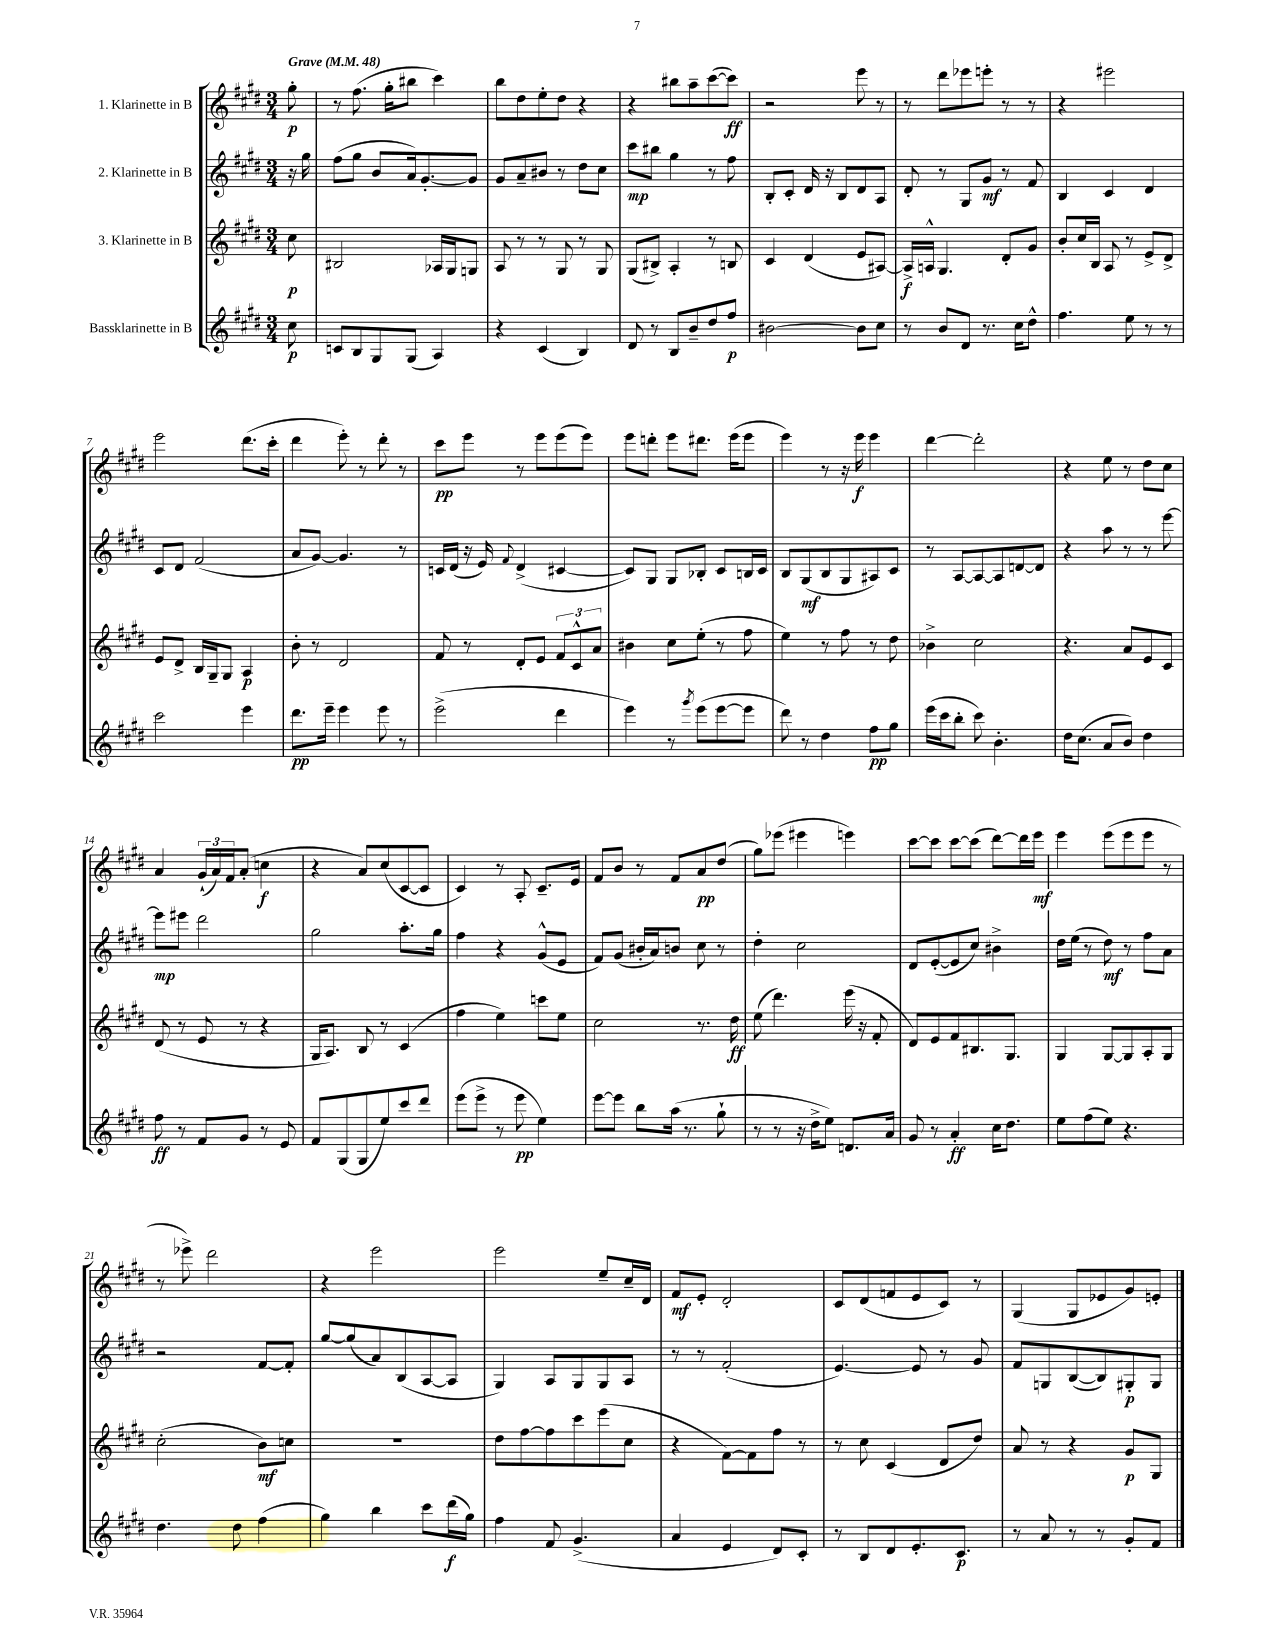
<<
\new StaffGroup <<
\new Staff = "s0" \with { instrumentName = "1. Klarinette in B" } {
    \clef treble \key e \major \numericTimeSignature \time 3/4 \partial 8 \tempo "Grave" 4 = 48
    gis''8-.\p |
    r8 fis''8.( gis''16-. bis''8 cis'''4) |
    b''8 dis''8 e''8-. dis''8 r4 |
    r4 bis''8 a''8-- cis'''8~( cis'''8\ff) |
    r2 e'''8 r8 |
    r8 dis'''8 ees'''8 e'''8-. r8 r8 |
    r4 eis'''2 |
    e'''2 dis'''8.( cis'''16-. |
    dis'''4 e'''8-.) r8 dis'''8-. r8 |
    cis'''8\pp e'''8 r8 e'''8 e'''8( e'''8) |
    e'''8 d'''8-. e'''8 dis'''8. e'''16( e'''8 |
    e'''4) r8 r16 e'''16\f e'''4 |
    dis'''4~ dis'''2-. |
    r4 e''8 r8 dis''8 cis''8 |
    a'4 \tuplet 3/2 { gis'16-!( a'16) fis'16 } a'8-.( c''4\f |
    r4 a'8) cis''8( cis'8~ cis'8 |
    cis'4) r8 a8-. cis'8.-- e'16 |
    fis'8 b'8 r8 fis'8 a'8\pp dis''8( |
    gis''8) ees'''8( eis'''4 e'''4) |
    cis'''8~ cis'''8 cis'''8~ cis'''8( dis'''8~) dis'''16 e'''16\mf |
    e'''4 e'''8( e'''8 e'''8 r8 |
    r8 ees'''8->) dis'''2 |
    r4 e'''2 |
    e'''2 e''8-- cis''16-- dis'16 |
    fis'8\mf e'8-. dis'2-. |
    cis'8 dis'8( f'8 e'8 cis'8) r8 |
    gis4( gis8 ees'8 gis'8) e'8-. \bar "|." |
}
\new Staff = "s1" \with { instrumentName = "2. Klarinette in B" } {
    \clef treble \key e \major \numericTimeSignature \time 3/4 \partial 8
    r16 gis''16 |
    fis''8( gis''8 b'8 a'16) gis'8.~-. gis'8 |
    gis'8 a'8-- bis'8 r8 dis''8 cis''8 |
    cis'''8\mp bis''8 gis''4 r8 fis''8 |
    b8-. cis'8-. dis'16 r16 b8 dis'8 a8 |
    dis'8-. r8 gis8 gis'8\mf r8 fis'8 |
    b4 cis'4 dis'4 |
    cis'8 dis'8 fis'2( |
    a'8 gis'8~) gis'4. r8 |
    c'16 dis'16( r16 e'16) \appoggiatura { fis'8 } dis'4->( cis'4~ |
    cis'8) gis8 gis8 bes8-. cis'8 b16 cis'16 |
    b8 gis8\mf( b8 gis8 ais8) cis'8 |
    r8 a8~ a8~ a8 d'8~ d'8 |
    r4 a''8 r8 r8 e'''8~ |
    e'''8\mp eis'''8 dis'''2 |
    gis''2 a''8.-. gis''16 |
    fis''4 r4 gis'8-^( e'8 |
    fis'8) gis'8( bis'16-. a'16) b'8 cis''8 r8 |
    dis''4-. cis''2 |
    dis'8 e'8~-.( e'8 cis''8) bis'4-> |
    dis''16 e''16( r8 dis''8\mf) r8 fis''8 a'8 |
    r2 fis'8~ fis'8-. |
    gis''8~ gis''8( a'8) b8( a8~ a8 |
    gis4) a8 gis8 gis8 a8 |
    r8 r8 fis'2-.( |
    e'4.~) e'8 r8 gis'8 |
    fis'8 g8 b8~( b8) gis8-.\p gis8 \bar "|." |
}
\new Staff = "s2" \with { instrumentName = "3. Klarinette in B" } {
    \clef treble \key e \major \numericTimeSignature \time 3/4 \partial 8
    cis''8\p |
    bis2 aes16 gis16 g8 |
    a8 r8 r8 gis8 r8 gis8 |
    gis8( bis8->) a4-. r8 b8 |
    cis'4 dis'4( e'8 ais8~) |
    ais16->\f a16-^ gis4. dis'8-. gis'8 |
    b'8-. cis''16 b16 a8 r8 e'8-> dis'8-> |
    e'8 dis'8-> b16 gis16-- gis8 a4\p |
    b'8-. r8 dis'2 |
    fis'8 r8 dis'8-. e'8 \tuplet 3/2 { fis'8 cis'8-^ a'8 } |
    bis'4 cis''8 e''8-.( r8 fis''8 |
    e''4) r8 fis''8 r8 dis''8 |
    bes'4-> cis''2 |
    r4. a'8 e'8 cis'8 |
    dis'8( r8 e'8 r8 r4 |
    gis16 a8.) b8 r8 cis'4( |
    fis''4 e''4) c'''8 e''8 |
    cis''2 r8. dis''16\ff |
    e''8( dis'''4.) e'''16( r16 fis'8-. |
    dis'8) e'8 fis'8 bis8. gis8. |
    gis4 gis8~ gis8 a8-. gis8 |
    cis''2-.( b'8\mf) c''8 |
    R2. |
    dis''8 fis''8~ fis''8 cis'''8 e'''8( cis''8 |
    r4 fis'8~) fis'8 fis''8 r8 |
    r8 cis''8 cis'4( dis'8 dis''8) |
    a'8 r8 r4 gis'8\p gis8 \bar "|." |
}
\new Staff = "s3" \with { instrumentName = "Bassklarinette in B" } {
    \clef treble \key e \major \numericTimeSignature \time 3/4 \partial 8
    cis''8\p |
    c'8 b8 gis8 gis8( a4) |
    r4 cis'4( b4) |
    dis'8 r8 b8 b'8-- dis''8 fis''8\p |
    bis'2~ bis'8 cis''8 |
    r8 b'8 dis'8 r8. cis''16 dis''8-^ |
    fis''4. e''8 r8 r8 |
    cis'''2 e'''4 |
    dis'''8.\pp e'''16-- e'''4 e'''8 r8 |
    e'''2->( dis'''4 |
    e'''4) r8 \acciaccatura { gis'''8 } e'''8( e'''8~ e'''8 |
    dis'''8) r8 dis''4 fis''8\pp gis''8 |
    e'''16( cis'''16 b''8-. cis'''8) b'4.-. |
    dis''16 cis''8.( a'8 b'8) dis''4 |
    fis''8\ff r8 fis'8 gis'8 r8 e'8 |
    fis'8 gis8( gis8 e''8) cis'''8 dis'''8 |
    e'''8( e'''8-> r8 e'''8\pp e''4) |
    e'''8~ e'''8 b''8 a''16( r8. gis''8-! |
    r8 r8 r16 dis''16-> e''8) d'8. a'16 |
    gis'8 r8 a'4-.\ff cis''16 dis''8. |
    e''8 fis''8( e''8) r4. |
    dis''4. dis''8 fis''4( |
    gis''4) b''4 cis'''8 dis'''16\f( gis''16) |
    fis''4 fis'8 gis'4.->( |
    a'4 e'4 dis'8) cis'8-. |
    r8 b8 dis'8 e'8.-. cis'8.\p |
    r8 a'8 r8 r8 gis'8-. fis'8 \bar "|." |
}
>>
>>
